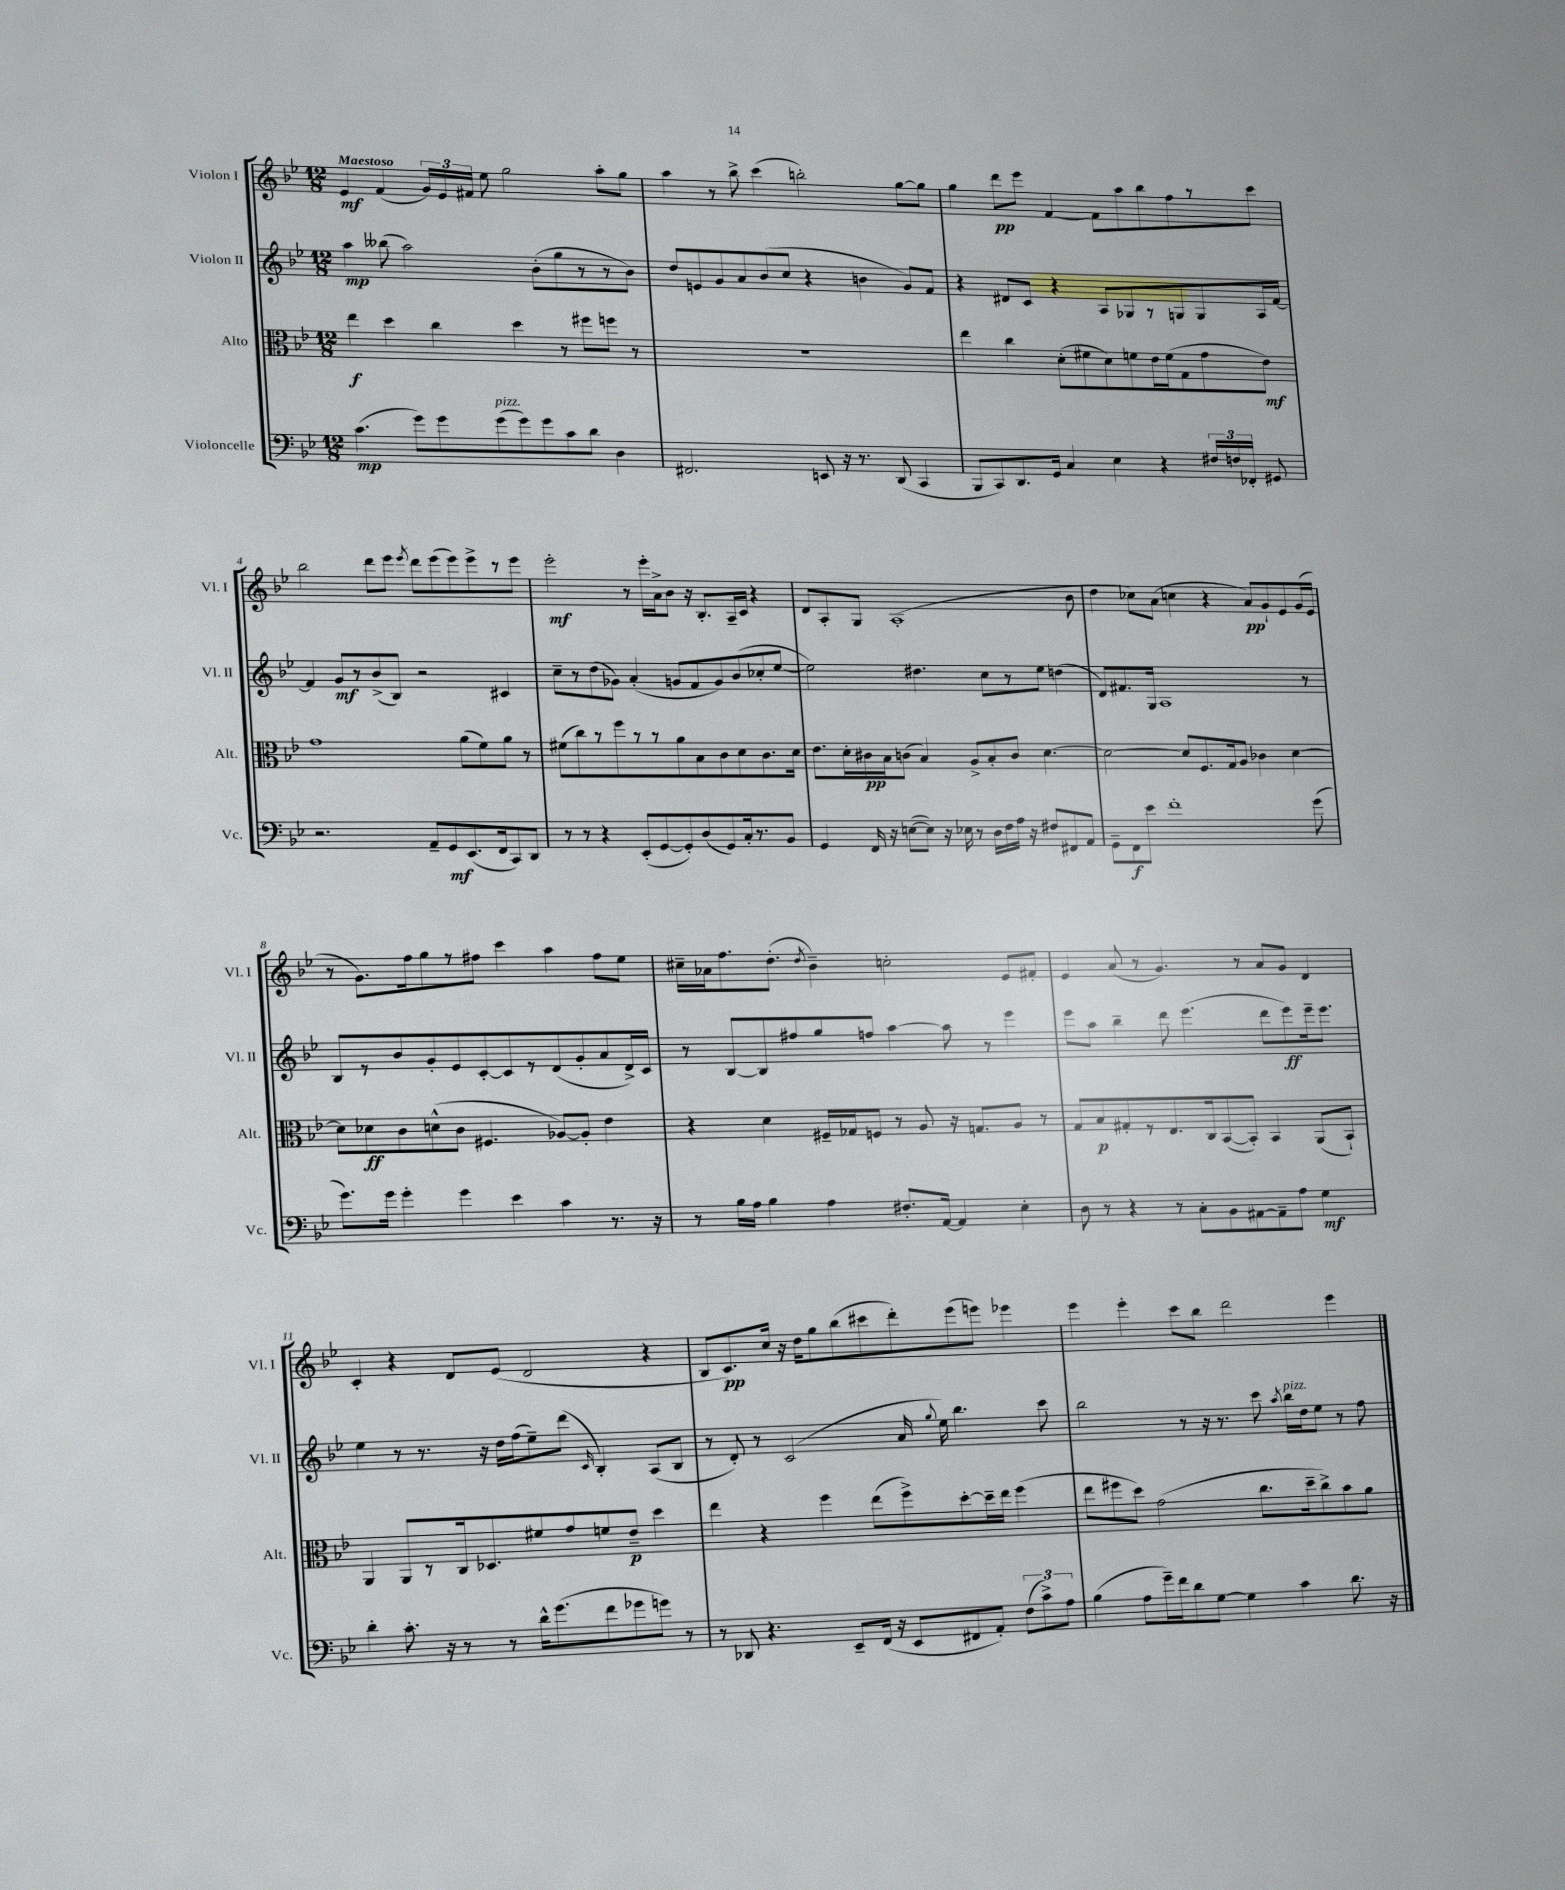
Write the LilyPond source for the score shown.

<<
\new StaffGroup <<
\new Staff = "s0" \with { instrumentName = "Violon I" shortInstrumentName = "Vl. I" } {
    \clef treble \key bes \major \numericTimeSignature \time 12/8 \tempo "Maestoso"
    \autoBeamOff ees'4\mf f'4( \tuplet 3/2 { g'16[) ees'16 fis'16] } ees''8 g''2 a''8[-. g''8] |
    a''4 r8 bes''8-> c'''4( b''2-.) g''8[~ g''8] |
    g''4 d'''8[\pp ees'''8] f'4~ f'8[ a''8 bes''8 f''8 r8 c'''8] |
    bes''2 d'''8[ ees'''8] \acciaccatura { ees'''8 } d'''8[ ees'''8( ees'''8) ees'''8-> r8 ees'''8] |
    ees'''2-.\mf r8 ees'''16[-. a'16-> bes'8] r16 bes8.[-. a16-- c'16] r4 |
    d'8[ a8-. g8] a1-.( bes'8 |
    d''4 ces''8[) a'8]( c''4 r4 a'8[\pp) g'8-! ees'8 g'16( ees'16] |
    r8 g'8.[) f''16 g''8 r8 fis''8] c'''4 a''4 fis''8[ ees''8] |
    cis''16[-- aes'16 f''8. d''8.]-.( \acciaccatura { d''8 } bes'4--) c''2-. ees'8[ fis'8]-. |
    ees'4 a'8( r8 g'4.) r8 a'8[ g'8] d'4 |
    c'4-. r4 d'8[ ees'8]( d'2 r4 |
    bes8[ c'8.\pp) c''16] r16 d''16[ g''8 bes''8( cis'''8 d'''8-.) ees'''8( e'''8]) ees'''4 |
    ees'''4 ees'''4-. c'''8[ bes''8] d'''2 ees'''4 \bar "|." |
}
\new Staff = "s1" \with { instrumentName = "Violon II" shortInstrumentName = "Vl. II" } {
    \clef treble \key bes \major \numericTimeSignature \time 12/8
    \autoBeamOff a''4\mp beses''8( a''2) bes'8[-.( g''8 r8 r8 bes'8]) |
    d''8[ e'8 g'8 a'8 bes'8( c''8] r4 b'4 g'8[) f'8] |
    r4 dis'8[ c'8] r4 a8[ ges8 r8 g8 g8 a16 f'16]~ |
    f'4 g'8[\mf r8 bes'8->( bes8]) r2 cis'4 |
    c''8[-- r8 d''8( ges'8]) a'4-.( g'8[ f'8 g'8) bes'8( ces''8-. ees''8]~ |
    ees''2) dis''4. c''8[ r8 ees''8] d''4( |
    d'8[) fis'8. g16] a1 r8 |
    bes8[ r8 bes'8 g'8-. ees'8 c'8~-. c'8 r8 d'8( g'8-. a'8 d'16->) c'16] |
    r8 bes8[~ bes8 fis''8 g''8 f''8] a''4~ a''8 r8 ees'''4 |
    ees'''8[ a''8] bes''4-- d'''8 ees'''4.( d'''8[ ees'''8\ff) ees'''16-- ees'''8.] |
    ees''4 r8 r8. r16 d''16[ f''16( ees''8--) d'''8]( \grace { c'16 } bes4-.) a8[( bes8] |
    r8 d'8-.) r8 c'2( a'16 \appoggiatura { g''8 } ees''16) bes''4. c'''8 |
    bes''2 r8 r16 r8. c'''8 \acciaccatura { a''8 } bes''16[^\markup { \italic "pizz." } d''16 ees''8] r8 f''8 \bar "|." |
}
\new Staff = "s2" \with { instrumentName = "Alto" shortInstrumentName = "Alt." } {
    \clef alto \key bes \major \numericTimeSignature \time 12/8
    \autoBeamOff ees''4\f d''4 c''4 d''4 r8 fis''8[ f''8] r8 |
    R1. |
    ees''4 c''4 d'8[-.( fis'8 d'8) f'8 ees'16 f'16( g8 g'8 ees'8]\mf) |
    g'1 a'8[( f'8) a'8] r8 |
    fis'8[( c''8) r8 f''8 r8 r8 a'8 bes8 c'8 d'8 c'8. d'16] |
    ees'8.[ d'16-. cis'16\pp bes16 c'8]( bes4) a8[-> bes8-. c'8] d'4.~ |
    d'2~ d'8[ f8. g16 a8] ces'4 d'4~ |
    d'8[ des'8\ff c'8 d'8-^( c'8] fis4. aes8[~) aes8]-. ees'4 |
    r4 d'4 fis16[-- ges16 f8] r8 a8 r16 g8.[ a8] r8 |
    g8[ bes8\p gis8-. r8 ees8. c16 bes,8~( bes,8]-.) bes,4 a,8[( bes,8]-!) |
    a,4 a,8[ r8 c16 des8. fis'8 g'8 f'8 ees'8]--\p d''4 |
    ees''4 r4 f''4 ees''8[( f''8->) d''8~-. d''16-- ees''16] f''4( |
    ees''8[ fis''8 d''8]) g'2( c''8.[ d''16-- c''8->) bes'8 a'8] \bar "|." |
}
\new Staff = "s3" \with { instrumentName = "Violoncelle" shortInstrumentName = "Vc." } {
    \clef bass \key bes \major \numericTimeSignature \time 12/8
    \autoBeamOff c'4.\mp( g'8[) g'8 g'8^\markup { \italic "pizz." }( g'8) g'8 c'8 d'8] d4 |
    fis,2. e,8 r16 r8. d,8( c,4 |
    bes,,8[ c,8) d,8. g,16] c4 ees4 r4 \tuplet 3/2 { fis16[ f16 fes,16]-. } gis,8 |
    r2. a,8[-- g,8\mf ees,8.( f,16 c,8) d,8] |
    r8 r8 r4 ees,8[-.( g,8~ g,8-.) d8( g,8) c16-. r8. bes,8] |
    g,4 f,16 r16 e8[~( e8]) r16 ees16 r8 d16[ f16 a16] r16 fis8[ fis,8 a,8] |
    g,8[-- f,8\f ees'8] f'1-. g'8( |
    g'8.[) g'16] g'4-. g'4 ees'4 c'4 r8. r16 |
    r8 bes16[ a16] bes4 a4 fis8.[-. a,16]~ a,4 ees4-. |
    d8 r8 r4 r8 c8[-. bes,8 ais,8~ ais,8-- a8] g4\mf |
    d'4-. c'8.-. r16 r8 r8 d'16[-^ g'8.( f'8 ges'8 g'8]) r8 |
    r8 des,8 r4. ees,8[-- f,16]( r16 ees,8[ fis,8 a,8]-.) \tuplet 3/2 { f8[( c'8->) a8] } |
    bes4( a8[ g'16--) f'16 d'8 g8]~ g4 c'4 d'8. r16 \bar "|." |
}
>>
>>
